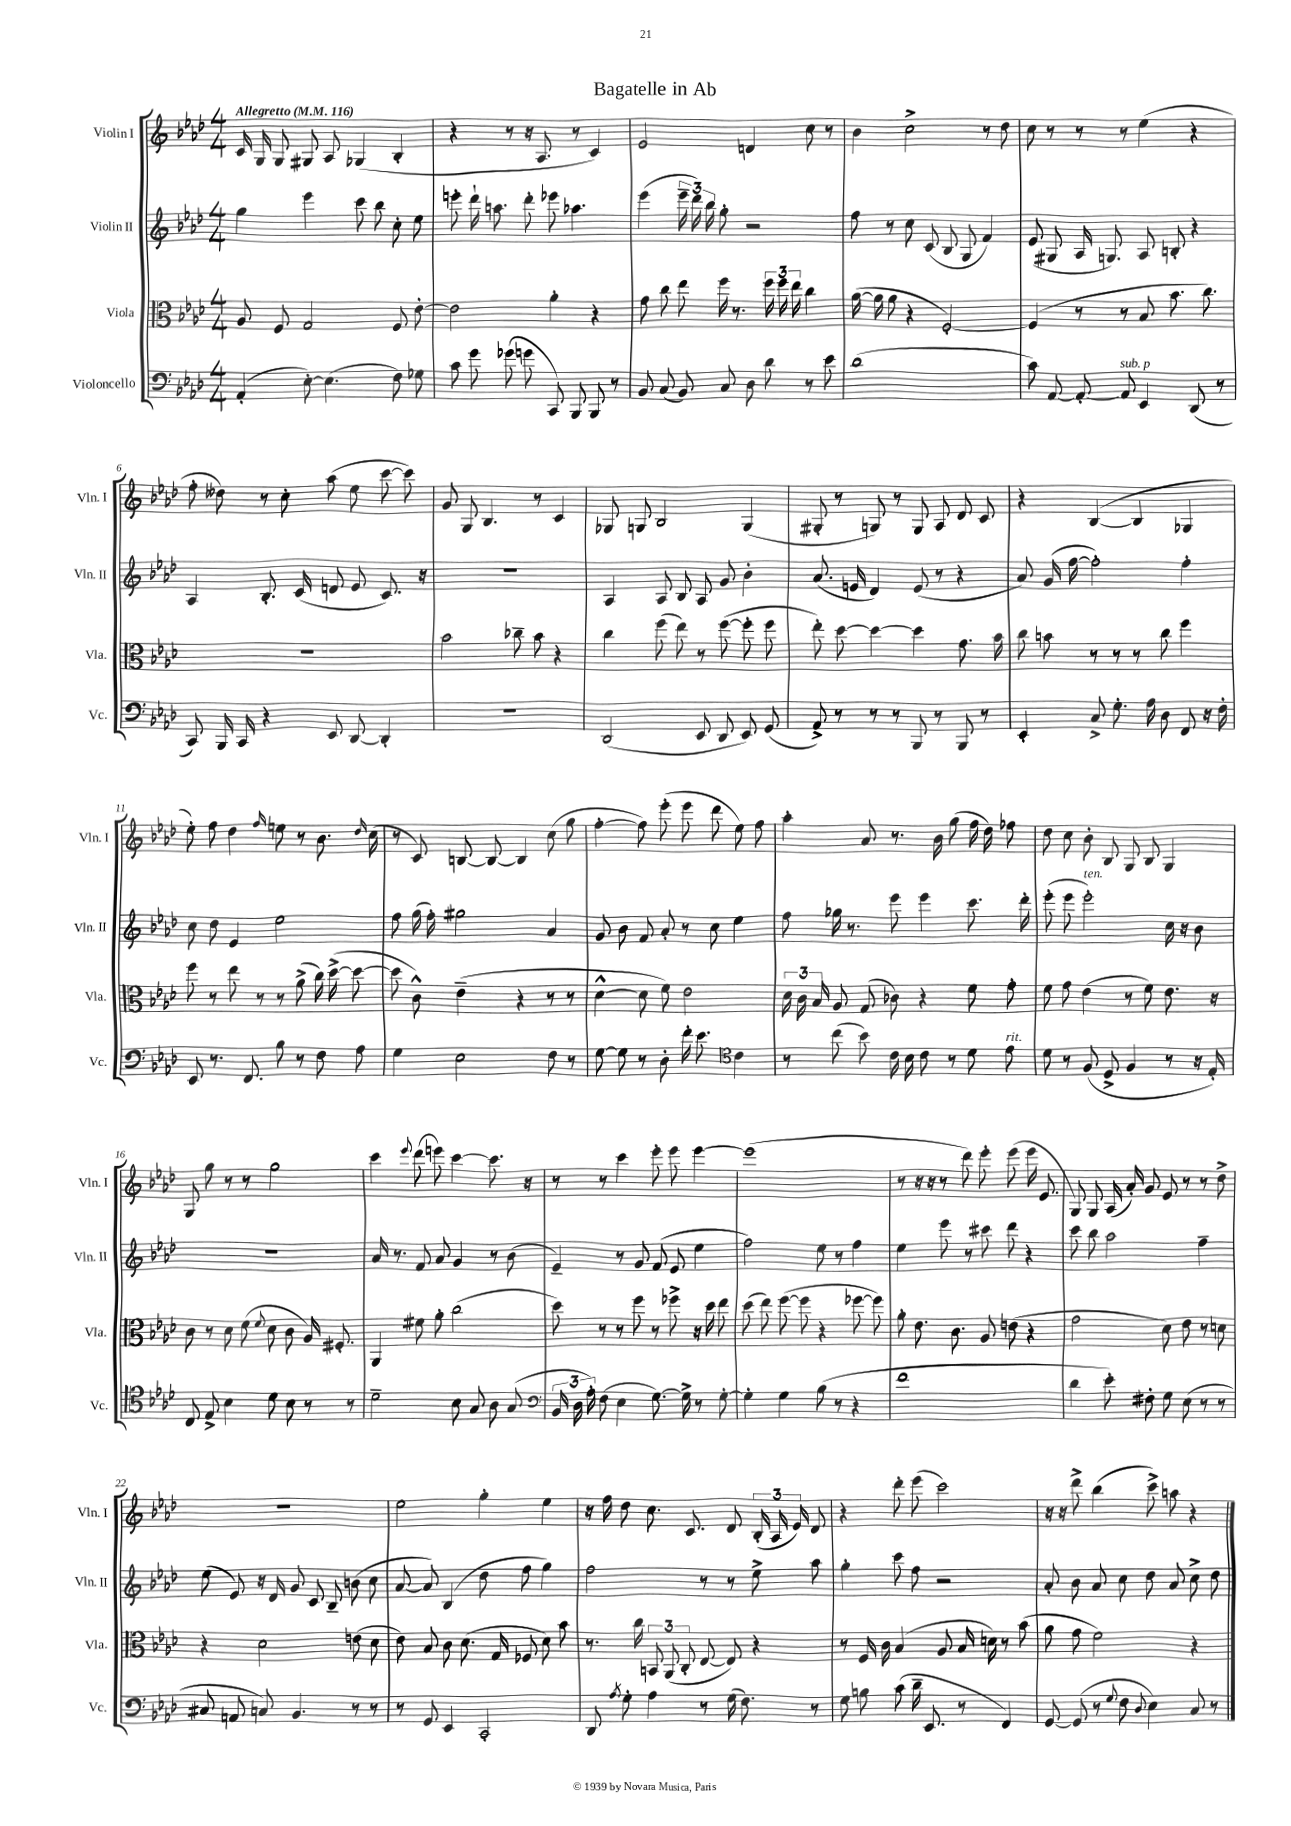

**kern	**kern	**kern	**kern
*part4	*part3	*part2	*part1
*staff4	*staff3	*staff2	*staff1
*I"Violoncello	*I"Viola	*I"Violin II	*I"Violin I
*I'Vc.	*I'Vla.	*I'Vln. II	*I'Vln. I
*clefF4	*clefC3	*clefG2	*clefG2
*k[b-e-a-d-]	*k[b-e-a-d-]	*k[b-e-a-d-]	*k[b-e-a-d-]
*M4/4	*M4/4	*M4/4	*M4/4
*MM116	*MM116	*MM116	*MM116
=1	=1	=1	=1
!	!	!	!LO:TX:a:B:t=Allegretto
(4AA-'/	8A-/	4gg\	16c/
.	.	.	16G/
.	8F/	.	8G/
[8E-'\)	2G/	4eee-\	8G#X/
(4.E-\]	.	.	8A-/
.	.	8ccc\	(4G-X/
.	.	8bb-\	.
8F\)	8F/	8cc'\	4B-'/
8G-X\	[8e-'\	8ee-\	.
=2	=2	=2	=2
8c\	2e-\]	8eeen'\	4r
8g\	.	16ddd-`\	.
.	.	8.aan\	.
(8g-X\	.	.	8r
8gn\	.	8ddd-'\	16r
.	.	.	8.A-/
8CC/)	4a-'\	8eee-X\	.
8BBB-/	.	4.aa-X\	8r
8BBB-/	4r	.	4c/)
8r	.	.	.
=3	=3	=3	=3
8BB-/	8g\	(4eee-\	2e-/
(8C/	8cc\	.	.
8BB-/)	8ee-\	24eee-~\	.
.	.	24ddd-\)	.
.	.	24bb-\	.
8C/	16ff\	8gg'\	.
.	8.r	.	.
8D-\	.	2r	4dn/
8d-\	24ff\	.	.
.	24ff\	.	.
.	24ee-\	.	.
8r	4cc\	.	8cc\
8e-\	.	.	8r
=4	=4	=4	=4
(1d-	([16a-\	8ff\	4b-\
.	16a-\]	.	.
.	8a-\	8r	.
.	4r	8cc\	2cc^\
.	.	(8c/	.
.	[2F'/)	8B-/	.
.	.	8G/	.
.	.	4f/)	8r
.	.	.	8dd-\
=5	=5	=5	=5
8c\)	(4F/]	(8e-/	8cc\
[8AA-/	.	8G#X/	8r
8AA-'/_	8r	16A-/	8r
.	.	8.Gn/)	.
!LO:TX:a:i:t=sub. p	!	!	!
8AA-/]	8r	.	8r
4EE-/	8B-/	8A-/	(4ee-\
.	8.b-\	8Bn'/	.
(8DD-/	.	4r	4r
.	8.cc\)	.	.
8r	.	.	.
!!LO:LB:g=z
=6	=6	=6	=6
8CC/)	1r	4A-/	8ff'\
16BBB-/	.	.	8dd--X\)
16CC/	.	.	.
4r	.	8.B-'/	8r
.	.	.	8cc'\
.	.	(16c/	.
8EE-/	.	8dn/	(8aa-\
[8DD-/	.	8e-/	8ee-\
4DD-'/]	.	8.c/)	[8ccc\
.	.	.	8ccc\])
.	.	16r	.
=7	=7	=7	=7
1r	2b-\	1r	8g/
.	.	.	8G/
.	.	.	4.B-/
.	8cc-X~\	.	.
.	8b-\	.	8r
.	4r	.	4c/
=8	=8	=8	=8
(2DD-/	4cc\	4A-/	8G-X/
.	.	.	8Gn/
.	(8ff\	8A-/	2B-/
.	8ee-\)	8B-/	.
8EE-/	8r	8A-/	.
8DD-/	([8ff\	8g/	.
8EE-/)	8ff'\]	4b-'\	(4G/
(8GG/	8ff\	.	.
=9	=9	=9	=9
8AA-^/)	8ee-'\)	(8.a-/	8G#X'/
8r	[8dd-\	.	8r
.	.	16en/	.
8r	4dd-\_	4d-/)	8Gn/)
8r	.	.	8r
8BBB-/	4dd-\]	(8e/	8G/
8r	.	8r	8A-/
8BBB-/	8.g\	4r	8d-/
8r	.	.	8c/
.	16b-\	.	.
=10	=10	=10	=10
4EE-'/	8cc\	8a-/)	4r
.	8bn\	(16g/	.
.	.	[16ff\	.
8C^/	8r	2ff'\])	([4B-/
8.G'\	8r	.	.
.	8r	.	4B-/]
16A-\	.	.	.
8D-\	8cc\	.	.
8FF/	4ff\	4ff'\	4G-X/
16r	.	.	.
16F'\	.	.	.
!!LO:LB:g=z
=11	=11	=11	=11
8EE-/	8ff\	8cc\	8ee-'\)
8.r	8r	8dd-\	8ff\
.	8ee-\	4e-/	4dd-\
8.FF/	.	.	.
.	8r	.	.
.	.	.	16qqff/
8B-\	8r	2ee-\	8een\
8r	(8a-^\	.	8r
8F\	16cc\)	.	8.b-\
.	([16dd-^\	.	.
8A-\	8dd-\_	.	.
.	.	.	16qqdd-/
.	.	.	(16cc\
=12	=12	=12	=12
4G\	8dd-\]	8ff\	8r
.	8c^^\)	(16gg\	8c/)
.	.	16ff'\)	.
2E-\	(4e-~\	2gg#X\	[8Bn/
.	.	.	8B/_
.	4r	.	4B/]
8F\	8r	4a-/	(8cc\
8r	8r	.	8gg\
=13	=13	=13	=13
[8G\	[4d-^^\	8g/	[4ff'\
8G\]	.	8b-\	.
8r	8d-\]	8f/	8ff\])
8D-'\	8f\)	8a-'/	(8eee-'\
16f'\	2e-\	8r	8eee-\
8.e-\	.	.	.
.	.	8cc\	8ddd-\
*clefC4	*	*	*
4c\	.	4ee-\	8ee-\)
.	.	.	8ff\
=14	=14	=14	=14
8r	24d-\	8ff\	4aa-'\
.	24c\	.	.
.	24B-/	.	.
(8cc\	8A-/	16gg-X\	.
.	.	8.r	.
8b-\)	(8G/	.	8a-/
16c\	8c-X\)	8eee-\	8.r
16B-\	.	.	.
8c\	4r	4eee-\	.
.	.	.	16b-\
8r	.	.	(8gg\
8d-\	8f\	8.ccc\	16ff\
.	.	.	16dd-\)
!LO:TX:a:i:t=rit.	!	!	!
8e-\	8g'\	.	8ff-X\
.	.	16ddd-'\	.
=15	=15	=15	=15
8d-\	8f\	(8eee-'\	8dd-\
8r	8g\	8eee-\	8cc\
!	!	!LO:TX:a:i:t=ten.	!
(8F/	(4e-\	2eee-'\)	8b-'\
8D-^/	.	.	8B-/
4F/	8r	.	8G/
.	8f\)	.	8B-/
8r	8.e-\	16cc\	4G/
.	.	16r	.
16r	.	8b-\	.
16E-'/)	16r	.	.
!!LO:LB:g=z
=16	=16	=16	=16
8C/	8c\	1r	8G/
8E-^/	8r	.	8gg\
4B-\	8d-\	.	8r
.	(8f\	.	8r
.	8qqf/	.	.
8d-\	8d-\	.	2gg\
8B-\	8c\	.	.
8r	16A-/)	.	.
.	8.F#X'/	.	.
8r	.	.	.
=17	=17	=17	=17
2d-~\	4AA-/	16a-/	4ccc\
.	.	8.r	.
.	.	.	8qqeee-/
.	8f#X\	8f/	(8ddd-\
.	8a-'\	8a-/	8eeen\)
8B-\	(2cc\	4g/	[4ccc\
8G/	.	.	.
8A-\	.	8r	8.ccc\]
(8G/	.	(8b-\	.
.	.	.	16r
=18	=18	=18	=18
*clefF4	*	*	*
24BB-/	8dd-\)	4e-~/)	8r
24D-\	.	.	.
24A-'\)	.	.	.
(8F\	8r	.	8r
4E-\	8r	8r	4ccc\
.	8ff\	8g/	.
[8.G\)	8r	(8f/	8eee-'\
.	8ff-X^\	8e-/	8eee-\
16G^\]	.	.	.
8r	16r	4ee-\	[4eee-\
.	16dd-\	.	.
[8G'\	8ee-\	.	.
=19	=19	=19	=19
4G'\]	(8dd-\	2ff\)	(1eee-]
.	8ee-\)	.	.
4G\	([8ff\	.	.
.	8ff\]	.	.
(8B-\	4r	8ee-\	.
8r	.	8r	.
4r	[8ff-X\	4ff\	.
.	8ff-\])	.	.
=20	=20	=20	=20
1f	8a-'\	4ee-\	8r
.	8.e-\	.	16r
.	.	.	16r
.	.	8eee-\	8r
.	8.c\	.	.
.	.	8r	8ddd-\)
.	8A-/	8ccc#X\	8eee-'\
.	(8en\	8ddd-\	(8eee-\
.	4r	4r	16eee-\
.	.	.	8.e-/
=21	=21	=21	=21
4d-\	2g\	8ccc\	8G/)
.	.	8bb-\	8G/
8e-'\)	.	2aa-\	(16A-/
.	.	.	16a-'/)
8F#X'\	.	.	8g/
8G\	8d-\)	.	8e-/
(8E-\	8e-\	.	8r
8r	8r	4ff~\	8r
8r	8dn\	.	8dd-^\
!!LO:LB:g=z
=22	=22	=22	=22
8C#X/	4r	(8ee-\	1r
8AAn/	.	8e-/)	.
8Cn/)	2d-\	16r	.
.	.	16d-/	.
4.BB-/	.	8g/	.
.	.	8c/	.
.	.	8B-~/	.
8r	(8en\	(8bn\	.
8r	8d-\	8cc\	.
=23	=23	=23	=23
8r	8e-\)	[8a-/	2ee-\
8GG/	8B-/	8a-/])	.
4EE-/	8c\	(4B-/	.
.	(8.d-\	.	.
2CC'/	.	8dd-\	4gg'\
.	16G/	.	.
.	8F-X/	8ff\	.
.	8d-\)	4gg\)	4ee-\
.	8b-\	.	.
=24	=24	=24	=24
8DD-/	8.r	2ff\	16r
.	.	.	16ff\
8qA-/	.	.	.
8G'\	.	.	8dd-\
.	16cc\	.	.
4A-\	12BBn/	.	8.cc\
.	(12AA-/	.	.
.	12C'/	.	.
.	.	.	8.c/
8r	[8E-/	8r	.
(16G\	8E-/])	8r	8d-/
8.F\)	.	.	.
.	4r	8ee-^\	(24B-'/
.	.	.	24A-/
.	.	.	24e-/)
8r	.	8aa-\	8d-/
=25	=25	=25	=25
8G\	8r	4gg'\	4r
8Bn\	16F/	.	.
.	16c\	.	.
(8c\	(4B-/	8ccc\	8ddd-'\
16d-~\	.	8ff\	(8eee-\
8.EE-/	.	.	.
.	8A-/	2r	2ccc\)
8r	16B-/	.	.
.	16dn\)	.	.
4FF/)	8r	.	.
.	(8b-\	.	.
=26	=26	=26	=26
[8GG/	8a-\	8a-'/	16r
.	.	.	16r
(8GG/]	8g\	8b-\	8ddd-^\
8r	2f\)	8a-/	(4bb-\
8qqG/	.	.	.
8F\	.	8cc\	.
8qqD-/	.	.	.
4E-\)	.	8dd-\	8ccc^\)
.	.	8a-/	8aan\
8C/	4r	8cc^\	4r
8r	.	8dd-\	.
==	==	==	==
*-	*-	*-	*-
